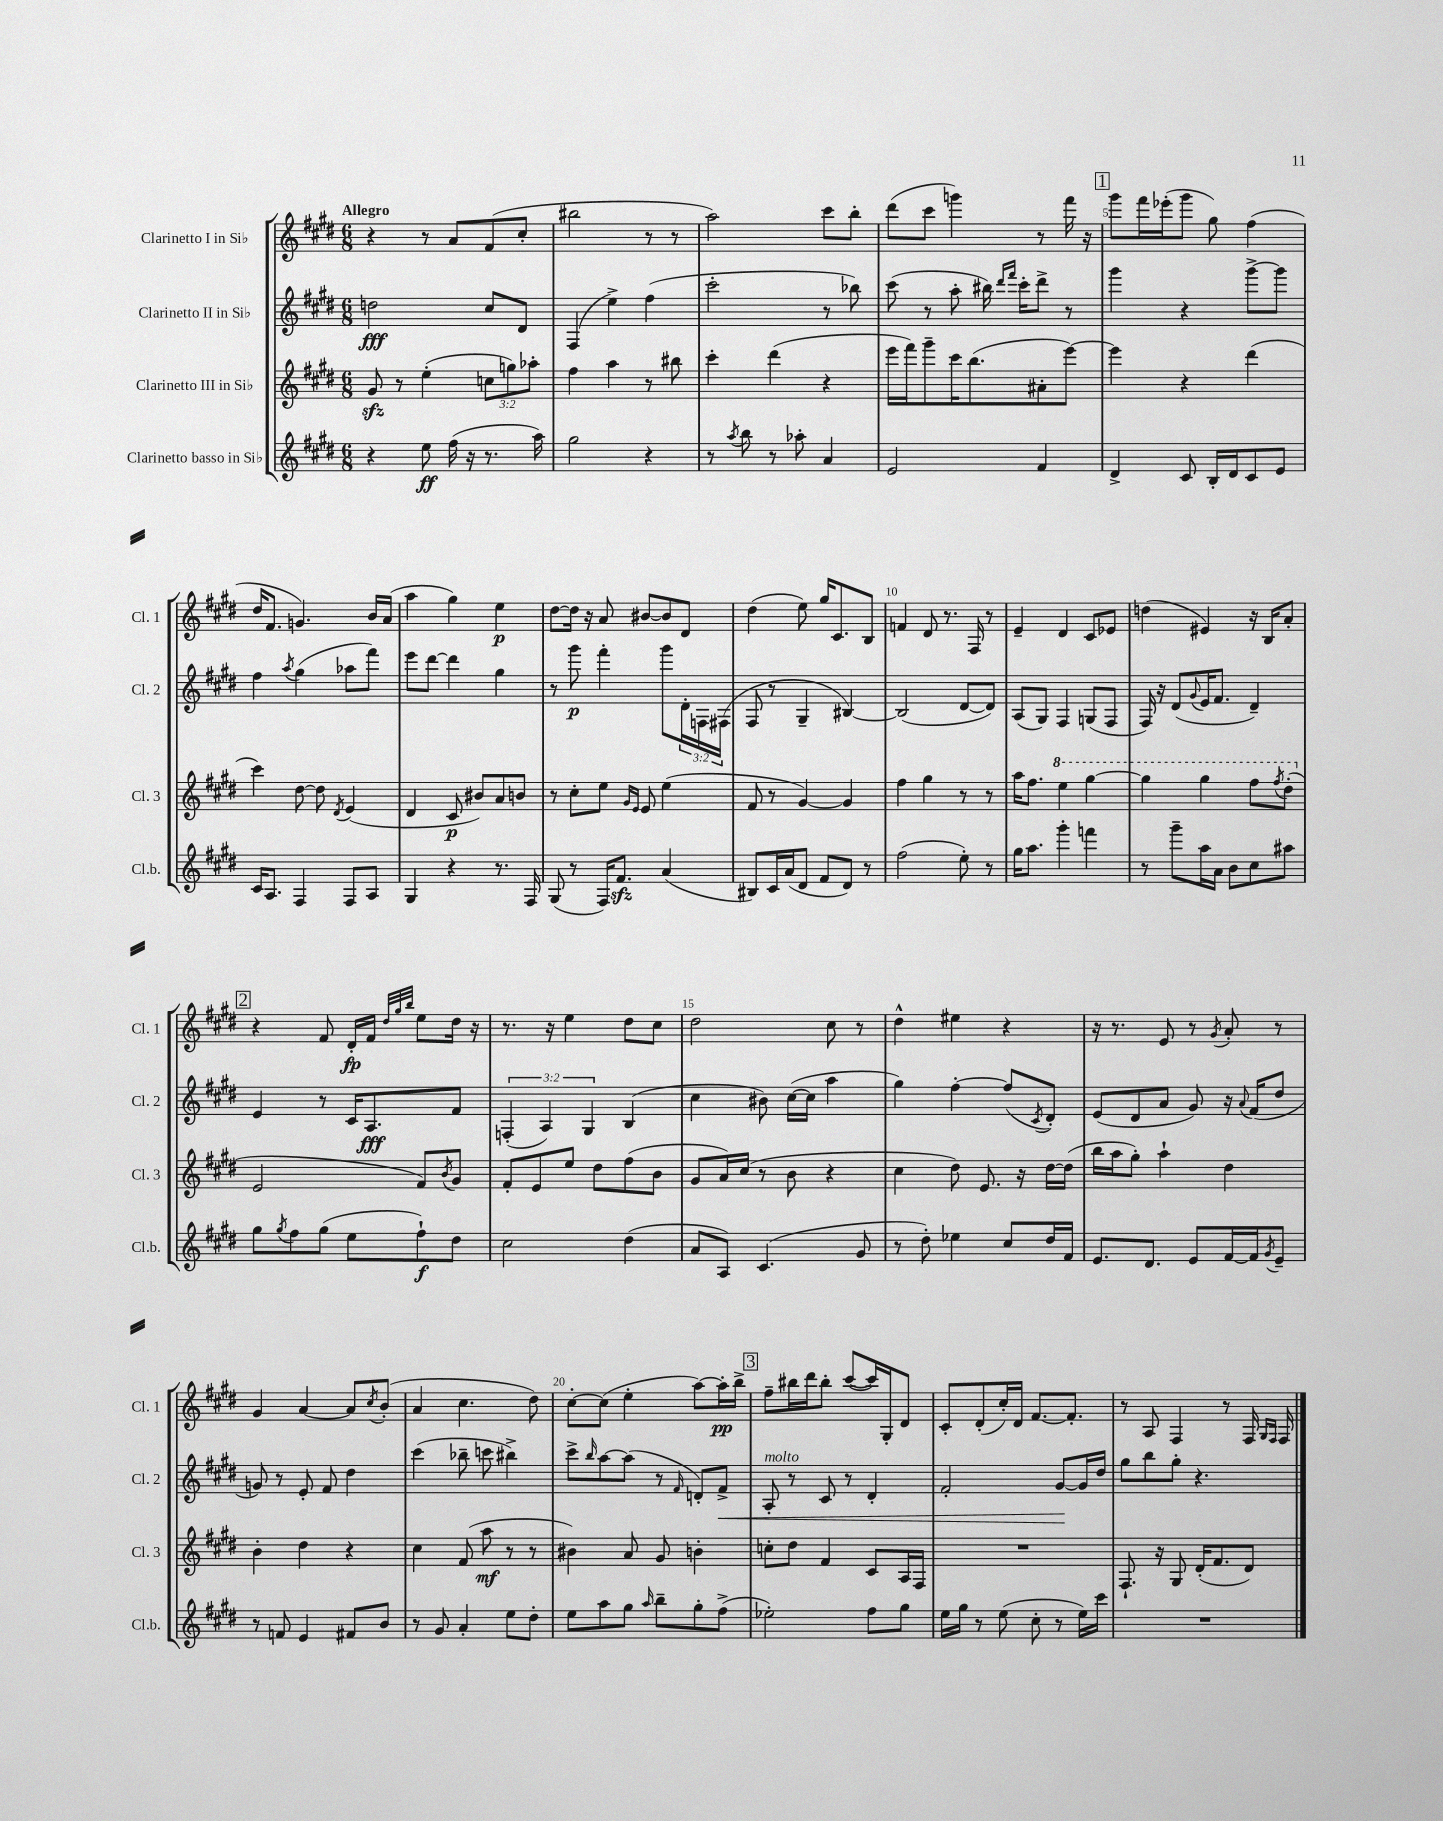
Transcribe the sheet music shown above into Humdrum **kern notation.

**kern	**kern	**kern	**kern
*staff4	*staff3	*staff2	*staff1
*clefG2	*clefG2	*clefG2	*clefG2
*k[f#c#g#d#]	*k[f#c#g#d#]	*k[f#c#g#d#]	*k[f#c#g#d#]
*M6/8	*M6/8	*M6/8	*M6/8
4r	8g#	2dd	4r
.	8r	.	.
8ee	(4ee'	.	8r
(16ff#	.	.	8a
16r	.	.	.
8.r	12cc	8cc#	(8f#
.	12gg)	.	.
.	.	8d#	8cc#'
.	12aa-'	.	.
16aa)	.	.	.
=	=	=	=
2gg#	4ff#	(4F#	2bb#
.	4aa	4ee^)	.
4r	8r	(4ff#	8r
.	8bb#	.	8r
=	=	=	=
8r	4ccc#'	2ccc#'	2aa)
8qaa	.	.	.
8bb	.	.	.
8r	(4ddd#	.	.
8aa-'	.	.	.
4a	4r	8r	8ccc#
.	.	8bb-)	8bb'
=	=	=	=
2e	16eee	(8ccc#	(8ddd#
.	16fff#)	.	.
.	8ggg#~	8r	8ccc#
.	16ccc#	8aa'	4ggg)
.	(8.bb	.	.
.	.	16bb#)	.
.	.	16qqddd#	.
.	.	16qqfff#	.
.	.	16ccc#'	.
4f#	8a#'	8ddd#^	8r
.	[8eee)	8r	16fff#
.	.	.	16r
=	=	=	=
4d#^	4eee]	4ggg#	8ggg#
.	.	.	16fff#
.	.	.	(16eee-'
8c#	4r	4r	8ggg#
16B'	.	.	8gg#)
16d#	.	.	.
8c#	(4ddd#	[8ggg#^	(4ff#
8e	.	8ggg#]	.
=	=	=	=
16c#	4ccc#)	4ff#	16dd#
8.A	.	.	8.f#
.	.	8qaa	.
4F#	[8dd#	(4gg#	4.g)
.	8dd#]	.	.
.	8qd#	.	.
8F#	(4e	8aa-	.
8A	.	8fff#)	16b
.	.	.	(16a
=	=	=	=
4G#	4d#	8eee	4aa
.	.	[8ddd#	.
4r	8c#	4ddd#]	4gg#)
.	8b#)	.	.
8.r	8a	4gg#	4ee
.	8b	.	.
16F#	.	.	.
=	=	=	=
(8G#	8r	8r	[8dd#
8r	8cc#'	8ggg#	16dd#]
.	.	.	16r
16F#)	8ee	4fff#'	8a
8.f#	.	.	.
.	16qqg#	.	.
.	16qqe	.	.
.	8e	.	[8b#
(4a	(4ee	8ggg#	8b#]
.	.	24d#'	8d#
.	.	24F	.
.	.	(24F#	.
=	=	=	=
8B#)	8f#	8F#	(4dd#
16c#	8r	8r	.
(16a	.	.	.
8d#	[4g#)	4G#~	8ee)
8f#	.	.	16gg#
.	.	.	8.c#
8d#)	4g#]	[4B#)	.
8r	.	.	8B
=	=	=	=
(2ff#	4ff#	(2B#]	4f
.	4gg#	.	8d#
.	.	.	8.r
8ee')	8r	[8d#	.
.	.	.	16F#
8r	8r	8d#])	8r
=	=	=	=
16gg#	16aa	(8A	4e~
8.aa	8.ff#	.	.
.	.	8G#)	.
4ggg#'	4eee	4F#	4d#
4fff	[4ggg#	(8G	8c#
.	.	8F#	8e-
=	=	=	=
8r	4ggg#]	16F#)	(4dd
.	.	16r	.
8ggg#~	.	(8d#	.
.	.	8qqg#	.
16aa	4ggg#	16e	4e#)
16a	.	8.f#	.
8b	.	.	.
8cc#	8fff#	4d#~)	16r
.	.	.	16B
.	8qfff#	.	.
8aa#	(8ddd#'	.	8a'
=	=	=	=
8gg#	2e	4e	4r
8qgg#	.	.	.
8ff#	.	.	.
(8gg#	.	8r	8f#
8ee	.	16c#	16d#'
.	.	8.A	16f#
.	.	.	32qqdd#
.	.	.	32qqgg#
.	.	.	32qqbb
8ff#`)	8f#)	.	8ee
.	8qb	.	.
8dd#	8g#	8f#	16dd#
.	.	.	16r
=	=	=	=
2cc#	8f#'	(6F'	8.r
.	8e	.	.
.	.	6A)	.
.	.	.	16r
.	8ee	.	4ee
.	.	6G#	.
.	8dd#	.	.
(4dd#	(8ff#	(4B	8dd#
.	8b	.	8cc#
=	=	=	=
8a	8g#	4cc#	2dd#
8A)	16a)	.	.
.	(16cc#	.	.
(4.c#	8r	8b#)	.
.	8b	([16cc#	.
.	.	16cc#]	.
.	4r	4aa	8cc#
8g#	.	.	8r
=	=	=	=
8r	4cc#	4gg#)	4dd#^^
8dd#')	.	.	.
4ee-	8dd#)	[4ff#'	4ee#
.	8.e	.	.
8cc#	.	(8ff#]	4r
.	16r	.	.
.	.	8qc#	.
16dd#	[16dd#	8d#')	.
16f#	(16dd#]	.	.
=	=	=	=
8.e	16bb	(8e	16r
.	16aa	.	8.r
.	8gg#')	8d#	.
8.d#	.	.	.
.	4aa`	8a	8e
8e	.	8g#)	8r
.	.	.	8qg#
[16f#	4dd#	16r	8a'
.	.	8qqa	.
16f#]	.	(16f#	.
8qg#	.	.	.
8e~	.	8dd#	8r
=	=	=	=
8r	4b'	8g)	4g#
8f	.	8r	.
4e	4dd#	8e'	[4a
.	.	8f#	.
8f#	4r	4dd#	8a]
.	.	.	8qcc#
8b	.	.	(8b'
=	=	=	=
8r	4cc#	(4ccc#	4a
8g#	.	.	.
4a'	(8f#	8bb-~	4.cc#
.	8aa	8ccc	.
8ee	8r	4bb#^)	.
8dd#'	8r	.	8dd#)
=	=	=	=
8ee	4b#)	8ccc#^	[8cc#'
.	.	16qqbb	.
8aa	.	[8aa	(8cc#]
8gg#	8a	(8aa]	4ee'
16qqaa	.	.	.
8bb~	8g#	8r	.
.	.	16qqf#	.
8gg#'	4b'	8d')	[8aa)
(8ff#^	.	8f#^	16aa']
.	.	.	16bb^
=	=	=	=
2ee-')	8cc'	8A'	8ff#~
.	8dd#	8r	16bb#
.	.	.	16ddd#
.	4f#	8c#	8bb#'
.	.	8r	([8ccc#
8ff#	8c#	4d#'	16ccc#])
.	.	.	16G#'
8gg#	16A	.	8d#
.	16F#	.	.
=	=	=	=
16ee	2.r	2f#'	8c#'
16gg#	.	.	.
8r	.	.	(8d#'
(8ee	.	.	16cc#')
.	.	.	16d#
8cc#'	.	.	[8.f#
8r	.	[8g#	.
.	.	.	8.f#']
16ee)	.	16g#]	.
16ccc#	.	16dd#	.
=	=	=	=
2.r	8.F#`	8gg#	8r
.	.	8bb	8A
.	16r	.	.
.	8G#	8gg#'	4F#
.	(16d#'	4.r	.
.	8.f#	.	.
.	.	.	8r
.	8d#)	.	16F#
.	.	.	16qqG#
.	.	.	16qqF#
.	.	.	16F#
==	==	==	==
*-	*-	*-	*-
